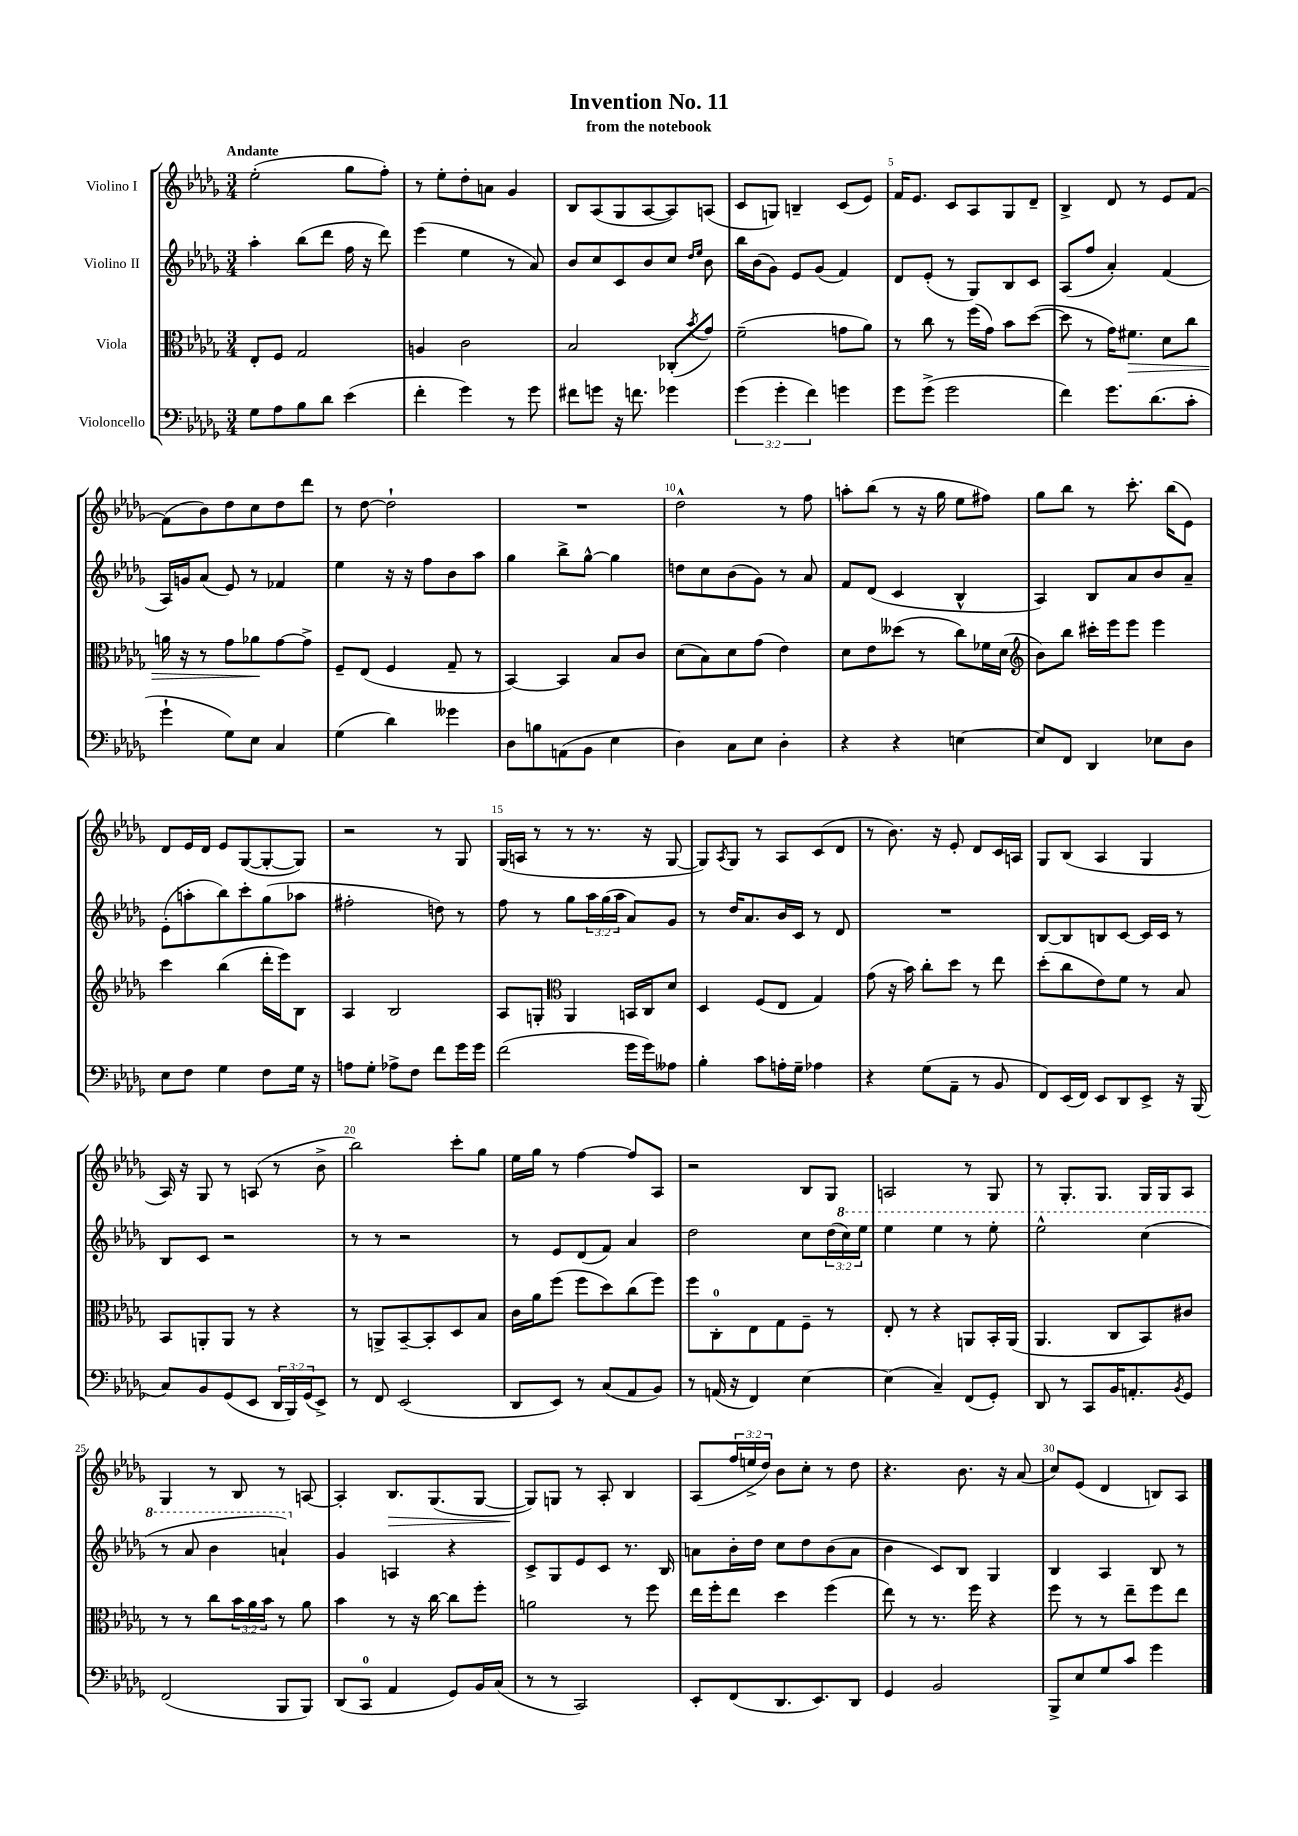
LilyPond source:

\header { title = "Invention No. 11" subtitle = "from the notebook" }
<<
\new StaffGroup <<
\new Staff = "s0" \with { instrumentName = "Violino I" } {
    \clef treble \key des \major \numericTimeSignature \time 3/4 \override Staff.TupletNumber.text = #tuplet-number::calc-fraction-text \tempo "Andante"
    ees''2-.( ges''8 f''8-.) |
    r8 ees''8-. des''8-. a'8 ges'4 |
    bes8 aes8( ges8 aes8~ aes8) a8( |
    c'8 g8) b4-- c'8( ees'8) |
    f'16 ees'8. c'8 aes8 ges8 des'8-- |
    bes4-> des'8 r8 ees'8 f'8~ |
    f'8( bes'8) des''8 c''8 des''8 des'''8 |
    r8 des''8~ des''2-! |
    R2. |
    des''2-^ r8 f''8 |
    a''8-. bes''8( r8 r16 ges''16 ees''8 fis''8) |
    ges''8 bes''8 r8 c'''8.-. bes''16( ees'8) |
    des'8 ees'16 des'16 ees'8 ges8~( ges8~-. ges8) |
    r2 r8 ges8 |
    ges16( a16 r8 r8 r8. r16 ges8~ |
    ges8) \acciaccatura { aes8 } ges8 r8 aes8 c'8( des'8 |
    r8 bes'8.) r16 ees'8-. des'8 c'16 a16 |
    ges8 bes8( aes4 ges4 |
    aes16) r16 ges8 r8 a8( r8 bes'8-> |
    bes''2) c'''8-. ges''8 |
    ees''16 ges''16 r8 f''4~ f''8 aes8 |
    r2 bes8 ges8 |
    a2 r8 ges8 |
    r8 ges8.-. ges8. ges16 ges16 aes8 |
    ges4 r8 bes8 r8 a8~ |
    a4-. bes8.\> ges8.( ges8~ |
    ges8\!) g8 r8 aes8-. bes4 |
    aes8( \tuplet 3/2 { f''16 e''16-> des''16) } bes'8 c''8-. r8 des''8 |
    r4. bes'8. r16 aes'8( |
    c''8) ees'8( des'4 b8) aes8 \bar "|." |
}
\new Staff = "s1" \with { instrumentName = "Violino II" } {
    \clef treble \key des \major \numericTimeSignature \time 3/4 \override Staff.TupletNumber.text = #tuplet-number::calc-fraction-text
    aes''4-. bes''8( des'''8 f''16 r16 des'''8) |
    ees'''4( ees''4 r8 aes'8) |
    bes'8 c''8 c'8 bes'8 c''8 \grace { des''16 ees''16 } bes'8 |
    bes''16 bes'16( ges'8) ees'8 ges'8( f'4) |
    des'8 ees'8-.( r8 ges8) bes8 c'8 |
    aes8( f''8 aes'4-.) f'4( |
    aes16) g'16 aes'8( ees'8) r8 fes'4 |
    ees''4 r16 r16 f''8 bes'8 aes''8 |
    ges''4 bes''8-> ges''8~-^ ges''4 |
    d''8 c''8 bes'8( ges'8) r8 aes'8 |
    f'8 des'8( c'4 bes4-^ |
    aes4) bes8 aes'8 bes'8 aes'8-- |
    ees'8-.( a''8-. bes''8) c'''8-. ges''8( aes''8 |
    fis''2-. d''8) r8 |
    f''8 r8 ges''8 \tuplet 3/2 { aes''16 ges''16( aes''16 } aes'8) ges'8 |
    r8 des''16 aes'8. bes'16 c'16 r8 des'8 |
    R2. |
    bes8~ bes8 b8 c'8~ c'16 c'16 r8 |
    bes8 c'8 r2 |
    r8 r8 r2 |
    r8 ees'8 des'8( f'8) aes'4 |
    des''2 c''8 \tuplet 3/2 { des''16( \ottava #1 c'''16) ees'''16 } |
    ees'''4 ees'''4 r8 ees'''8-. |
    ees'''2-^ c'''4( |
    r8 aes''8 bes''4 a''4-!) \ottava #0 |
    ges'4 a4 r4 |
    c'8-> ges8 ees'8 c'8 r8. bes16 |
    a'8 bes'16-. des''16 c''8 des''8 bes'8( a'8 |
    bes'4 c'8) bes8 ges4 |
    bes4 aes4 bes8 r8 \bar "|." |
}
\new Staff = "s2" \with { instrumentName = "Viola" } {
    \clef alto \key des \major \numericTimeSignature \time 3/4 \override Staff.TupletNumber.text = #tuplet-number::calc-fraction-text
    ees8-. f8 ges2 |
    a4 c'2 |
    bes2 ces8-.( \acciaccatura { bes'8 } ges'8) |
    f'2--( g'8 aes'8) |
    r8 c''8 r8 f''16( ges'16) bes'8 des''8~( |
    des''8 r8 ges'16) fis'8.\> des'8 c''8 |
    a'16 r16 r8 ges'8 aes'8\! ges'8~ ges'8-> |
    f8-- ees8( f4 ges8-- r8 |
    bes,4~) bes,4 bes8 c'8 |
    des'8( bes8) des'8 ges'8( ees'4) |
    des'8 ees'8 deses''8( r8 c''8) fes'16 des'16( |
    \clef treble bes'8) bes''8 cis'''16-. ees'''16 ees'''8 ees'''4 |
    c'''4 bes''4( des'''16-. ees'''16) bes8 |
    aes4 bes2 |
    aes8 g8-. \clef alto aes,4 b,16 c16 des'8 |
    des4 f8( ees8 ges4) |
    ges'8( r16 bes'16) c''8-. des''8 r8 ees''8 |
    des''8-.( c''8 ees'8) f'8 r8 bes8 |
    bes,8 a,8-. a,8 r8 r4 |
    r8 a,8-> bes,8~-- bes,8-. des8 bes8 |
    c'16 aes'16 f''8( f''8 des''8) c''8( f''8) |
    f''8 c8-0-. ees8 ges8 f8-- r8 |
    ees8-. r8 r4 a,8 bes,16-. a,16( |
    aes,4. c8 bes,8) cis'8 |
    r8 r8 c''8 \tuplet 3/2 { bes'16 aes'16 bes'16 } r8 aes'8 |
    bes'4 r8 r16 c''16~ c''8 f''8-. |
    a'2 r8 f''8 |
    ees''16 f''16-. ees''8 des''4 f''4( |
    ees''8) r8 r8. f''16 r4 |
    f''8 r8 r8 ees''8-- f''8 ees''8 \bar "|." |
}
\new Staff = "s3" \with { instrumentName = "Violoncello" } {
    \clef bass \key des \major \numericTimeSignature \time 3/4 \override Staff.TupletNumber.text = #tuplet-number::calc-fraction-text
    ges8 aes8 bes8 des'8 ees'4( |
    f'4-. ges'4) r8 ges'8 |
    fis'8 g'8 r16 f'8. ges'4 |
    \tuplet 3/2 { ges'4( ges'4-. f'4) } g'4 |
    ges'8 ges'8->( ges'2 |
    f'4) ges'8. des'8.( c'8-. |
    ges'4-! ges8) ees8 c4 |
    ges4( des'4) geses'4 |
    des8 b8 a,8( bes,8 ees4 |
    des4) c8 ees8 des4-. |
    r4 r4 e4~ |
    e8 f,8 des,4 ees8 des8 |
    ees8 f8 ges4 f8 ges16 r16 |
    a8 ges8-. aes8-> f8 f'8 ges'16 ges'16 |
    f'2( ges'16 ges'16) aeses8 |
    bes4-. c'8 a16-. ges16-- aes4 |
    r4 ges8( aes,8-- r8 bes,8 |
    f,8) ees,16( f,16) ees,8 des,8 ees,8-> r16 bes,,16( |
    c8) bes,8 ges,8( ees,8 \tuplet 3/2 { des,16 bes,,16) ges,16( } ees,8->) |
    r8 f,8 ees,2( |
    des,8 ees,8) r8 c8( aes,8 bes,8) |
    r8 a,16( r16 f,4) ees4~ |
    ees4( c4--) f,8( ges,8-.) |
    des,8 r8 c,8 bes,16 a,8.-. \acciaccatura { bes,8 } ges,8 |
    f,2( bes,,8 bes,,8) |
    des,8( c,8-0 aes,4 ges,8) bes,16 c16( |
    r8 r8 c,2) |
    ees,8-. f,8( des,8. ees,8.) des,8 |
    ges,4 bes,2 |
    bes,,8-> ees8 ges8 c'8 ges'4 \bar "|." |
}
>>
>>
\layout { \context { \Score \override BarNumber.break-visibility = ##(#f #t #t) barNumberVisibility = #(every-nth-bar-number-visible 5) } }
